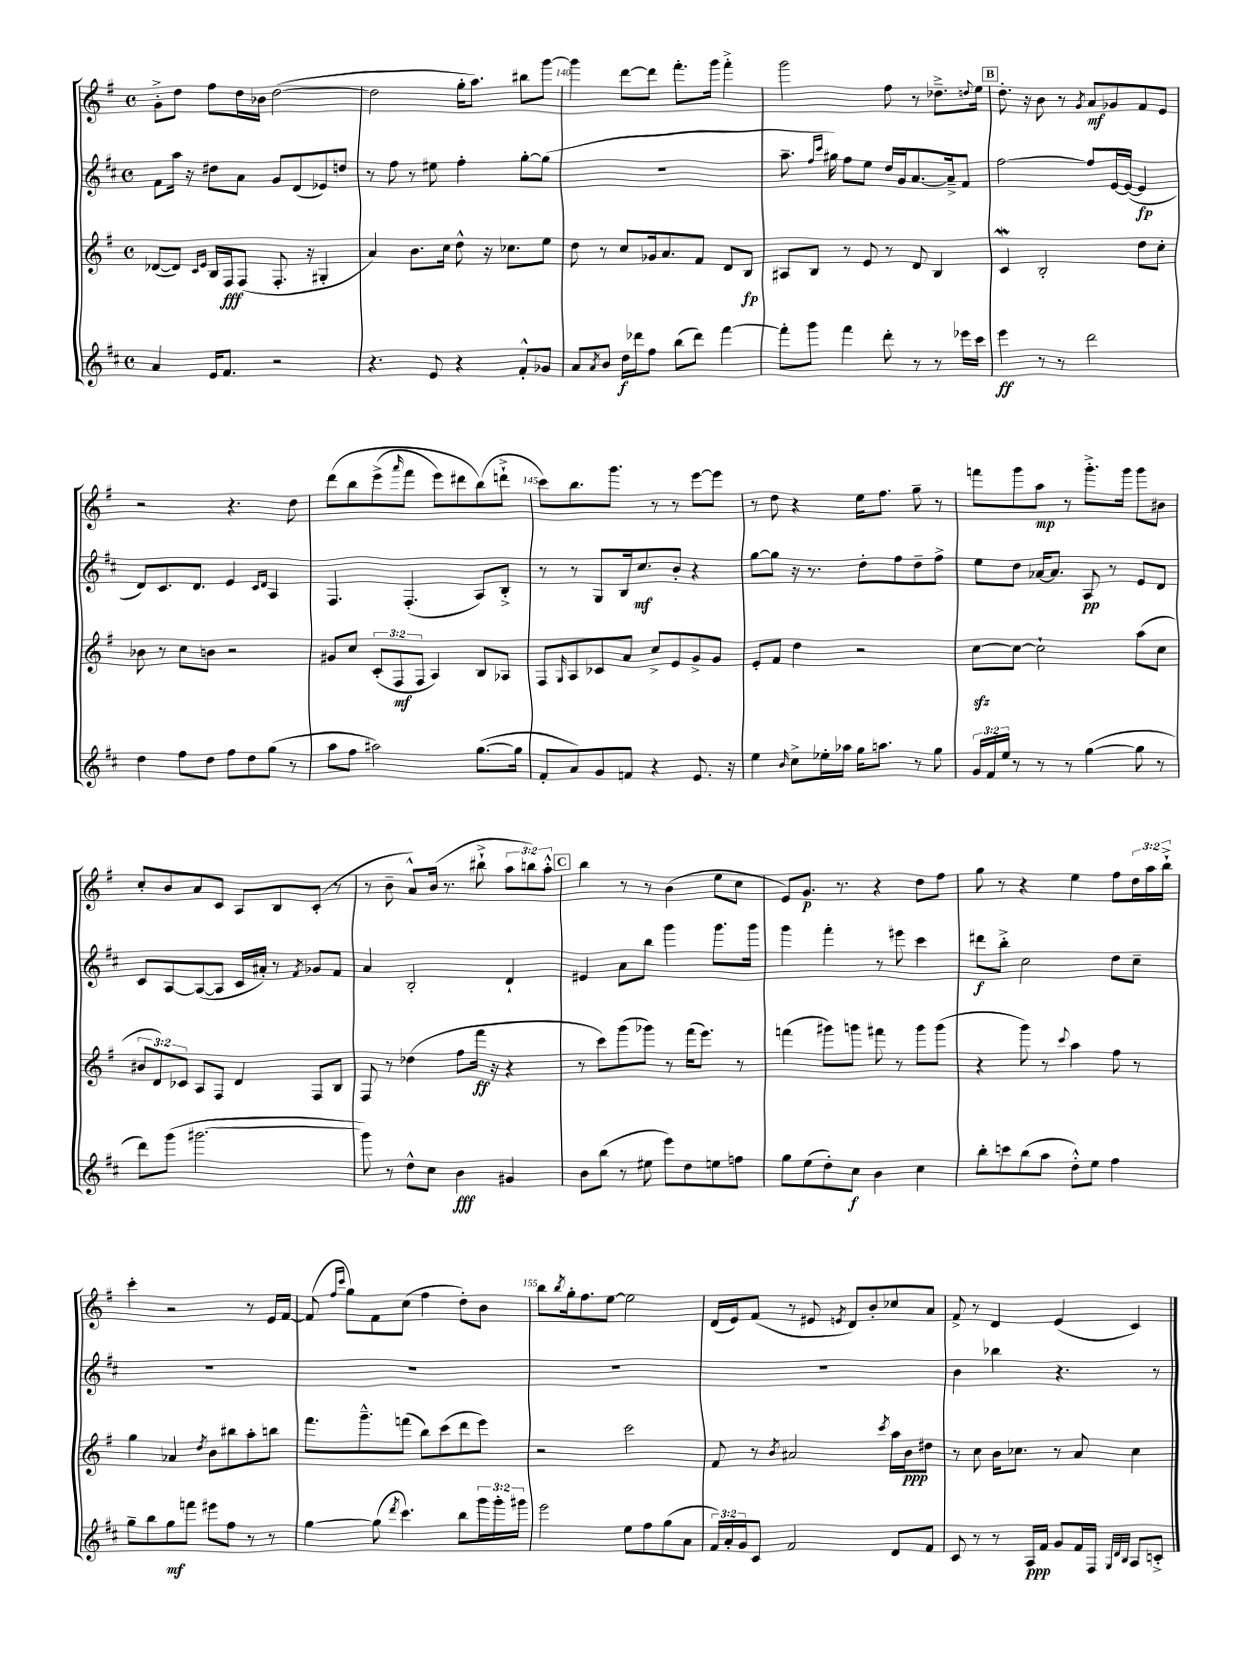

**kern	**kern	**kern	**kern
*staff4	*staff3	*staff2	*staff1
*clefG2	*clefG2	*clefG2	*clefG2
*k[f#c#]	*k[f#]	*k[f#c#]	*k[f#]
*M4/4	*M4/4	*M4/4	*M4/4
*met(c)	*met(c)	*met(c)	*met(c)
4a	([8d-	8f#	8g'^
.	8d-])	16aa	8dd
.	.	16r	.
.	16qqc	.	.
.	16qqe	.	.
16e	16B	8dd#	8ff#
8.f#	16F#	.	.
.	(8F#	8a	16dd
.	.	.	16b-
2r	8.F#'	8g	([2dd
.	.	(8d	.
.	16r	.	.
.	4G#'	8e-)	.
.	.	8dd	.
=	=	=	=
4.r	4a)	8r	2dd]
.	.	8ff#	.
.	8.b	8r	.
8e	.	8ee#	.
.	16cc	.	.
4r	8dd^^	4ff#'	16gg'
.	.	.	8.aa)
.	16r	.	.
.	8.cc-	.	.
8f#'^^	.	[8gg'	8bb#
8g-	8ee	(8gg]	[8ggg
=	=	=	=
8a	8dd	1r	4ggg]
8qa	.	.	.
8b	8r	.	.
16dd	8cc	.	[8ddd
16ddd-	.	.	.
8ff#	16g-	.	8ddd]
.	8.a	.	.
(8bb	.	.	8.fff#'
8ddd-)	8f#	.	.
.	.	.	16ggg
[4fff#	8d	.	4fff#'^
.	8B	.	.
=	=	=	=
8fff#']	8A#	8.aa~	2ggg
8ggg	8B	.	.
.	.	16qqff#	.
.	.	16qqccc#	.
.	.	16gg#)	.
4fff#	8r	8ff#	.
.	8e	8ee	.
8ddd'	8r	16dd	8ff#
.	.	16g	.
8r	8d	[8.a	8r
8r	4B	.	8.dd-~^
.	.	16a~^]	.
16eee-	.	8f#	.
.	.	.	8qqdd
16ccc#	.	.	16ee
=	=	=	=
4eee	4c	[2ff#	8.dd'
.	.	.	16r
8r	2B'	.	8b
8r	.	.	8r
.	.	.	8qg
2ddd	.	8ff#]	8a
.	.	[16e	8g-
.	.	(16e_	.
.	8dd	4e]	8f#
.	8cc'	.	8e
=	=	=	=
4dd	8b-	8d)	2r
.	8r	8.c#	.
8ff#	8cc	.	.
.	.	8.d	.
8dd	8b	.	.
8ff#	2r	4e	4.r
8dd	.	.	.
.	.	16qqc#	.
.	.	16qqd	.
(8gg	.	4A	.
8r	.	.	8dd
=	=	=	=
8aa	8g#	4.F#	&(8ddd
8ff#	8cc	.	8bb
2aa#)	(12c'	.	(8eee^
.	12F#	.	.
.	.	.	16qqaaa
.	.	(4.F#'	8fff#
.	12F#	.	.
.	4A)	.	8eee)
.	.	.	8ddd#
([8.gg	8B	8A)	(8bb&)
.	8A-	8B'^	8ddd`^
16gg]	.	.	.
=	=	=	=
8f#'	8F#	8r	8ccc)
.	16qqG	.	.
8a)	8A	8r	8.bb
8g	8c-	8G	.
.	.	.	8.ggg
8f	8a	16B	.
.	.	8.cc#	.
4r	8cc^	.	8r
.	8e	8b'	8r
8.e	8g^	4r	[8eee
.	8g	.	8eee]
16r	.	.	.
=	=	=	=
4ee	8e'	[8gg	8r
.	8f#	8gg]	8dd
16qqb	.	.	.
8cc#^	4dd	16r	4r
.	.	8.r	.
16ee-'	.	.	.
16aa-	.	.	.
16gg	2r	8dd'	16ee
8.aa	.	.	8.ff#
.	.	8ff#	.
8r	.	8dd~	8gg~
8gg	.	8ff#^	8r
=	=	=	=
24g	[8cc	8ee	8fff
24f#	.	.	.
24ee	.	.	.
8r	8cc_	8dd	8ggg
8r	2cc`]	[16a-	8aa
.	.	8.a-]	.
8r	.	.	8r
([4gg	.	8A	8.ggg'^
.	.	8r	.
.	.	.	16ggg
8gg]	(8aa	8e	8ggg
8r	8cc	8d	8b#
=	=	=	=
8ddd)	12b#	8c#	8cc'
.	12d)	.	.
(8ggg	.	[8A	8b
.	12c-	.	.
[2.ggg#	8A	(8A_	8a
.	8F#	8A]	8c
.	4d	16c#	8A
.	.	16a#')	.
.	.	8r	8B
.	.	8qf#	.
.	8F#	8g-	(8c'
.	8B	8f#	8r
=	=	=	=
8ggg#])	8F#	4a	8r
8r	8r	.	8b~
8dd^^	(4dd-	2B'	8a^^)
8cc#	.	.	(16b
.	.	.	8.r
4b	8ff#	.	.
.	16fff#	.	8bb#`^
.	16r	.	.
4g#	4r	4d`	12aa
.	.	.	12bb)
.	.	.	12aa'^^
=	=	=	=
8b	8r	4e#	4bb
(8bb	8ccc)	.	.
8r	(8ggg	8a	8r
8ee#	8ggg-)	8bb	8r
8eee)	8r	4ggg	(4b
8dd	(16fff#	.	.
.	8.eee)	.	.
8ee	.	8.ggg	8ee
8ff	8r	.	8cc
.	.	16ggg	.
=	=	=	=
8gg	(4fff	4ggg	8e)
(8ee	.	.	8.g
8dd')	8ggg#)	4fff#'	.
.	.	.	8.r
8cc#	8ggg	.	.
4b	8fff#	8r	4r
.	8r	8eee#	.
4cc#	8ggg	4ccc#	8dd
.	(8ggg	.	8ff#
=	=	=	=
8bb'	4r	8ddd#	8gg
8ccc	.	8bb'^	8r
(8bb	8ggg)	2cc#	4r
8aa	8r	.	.
.	8qqccc	.	.
8dd'^^)	4aa	.	4ee
8ee	.	.	.
4ff#	8ff#	8dd	8ff#
.	8r	8cc#~	24dd
.	.	.	24aa
.	.	.	24bb`^
=	=	=	=
8gg~	4gg	1r	4ccc'
8bb	.	.	.
8gg	4a-	.	2r
8fff	.	.	.
.	8qdd	.	.
8eee#	8b	.	.
8ff#	8bb#	.	.
8r	8aa'	.	8r
8r	8bb	.	16e
.	.	.	[16f#
=	=	=	=
[4gg	8.fff#	1r	(8f#]
.	.	.	16qqff#
.	.	.	16qqccc
.	.	.	8gg)
.	8.ggg~^^	.	.
(8gg]	.	.	8f#
8qddd	.	.	.
4.ccc#)	(8fff	.	(8cc
.	8bb)	.	4ff#
.	(8ccc	.	.
8bb	8ddd	.	8dd')
24ggg	8eee)	.	8b
24ggg'	.	.	.
24ggg#	.	.	.
=	=	=	=
2eee	2r	1r	8bb
.	.	.	8qbb
.	.	.	16gg'
.	.	.	8.ff#
.	.	.	[8ee
8ee	2ccc	.	2ee]
8ff#	.	.	.
(8gg	.	.	.
8a	.	.	.
=	=	=	=
24f#)	8f#	1r	(16d
24a'	.	.	.
.	.	.	16e)
24g	.	.	.
8c#	8r	.	(8f#
.	8qb	.	.
2f#	2a#	.	8r
.	.	.	8e#
.	.	.	8qe
.	.	.	8d)
.	.	.	8b'
.	8qccc	.	.
8d	16aa	.	8cc-
.	16b	.	.
8f#	8dd#	.	8a
=	=	=	=
8c#	8r	4b	8f#^
8r	8cc	.	8r
8r	16b	4bb-	4d
.	8.cc-	.	.
16A	.	.	.
16f#	.	.	.
8g	8r	4.r	(4e
16f#	8a	.	.
16F#	.	.	.
32qqG	.	.	.
32qqd	.	.	.
32qqB	.	.	.
8A	4cc-	.	4c)
8c'^	.	8r	.
==	==	==	==
*-	*-	*-	*-
